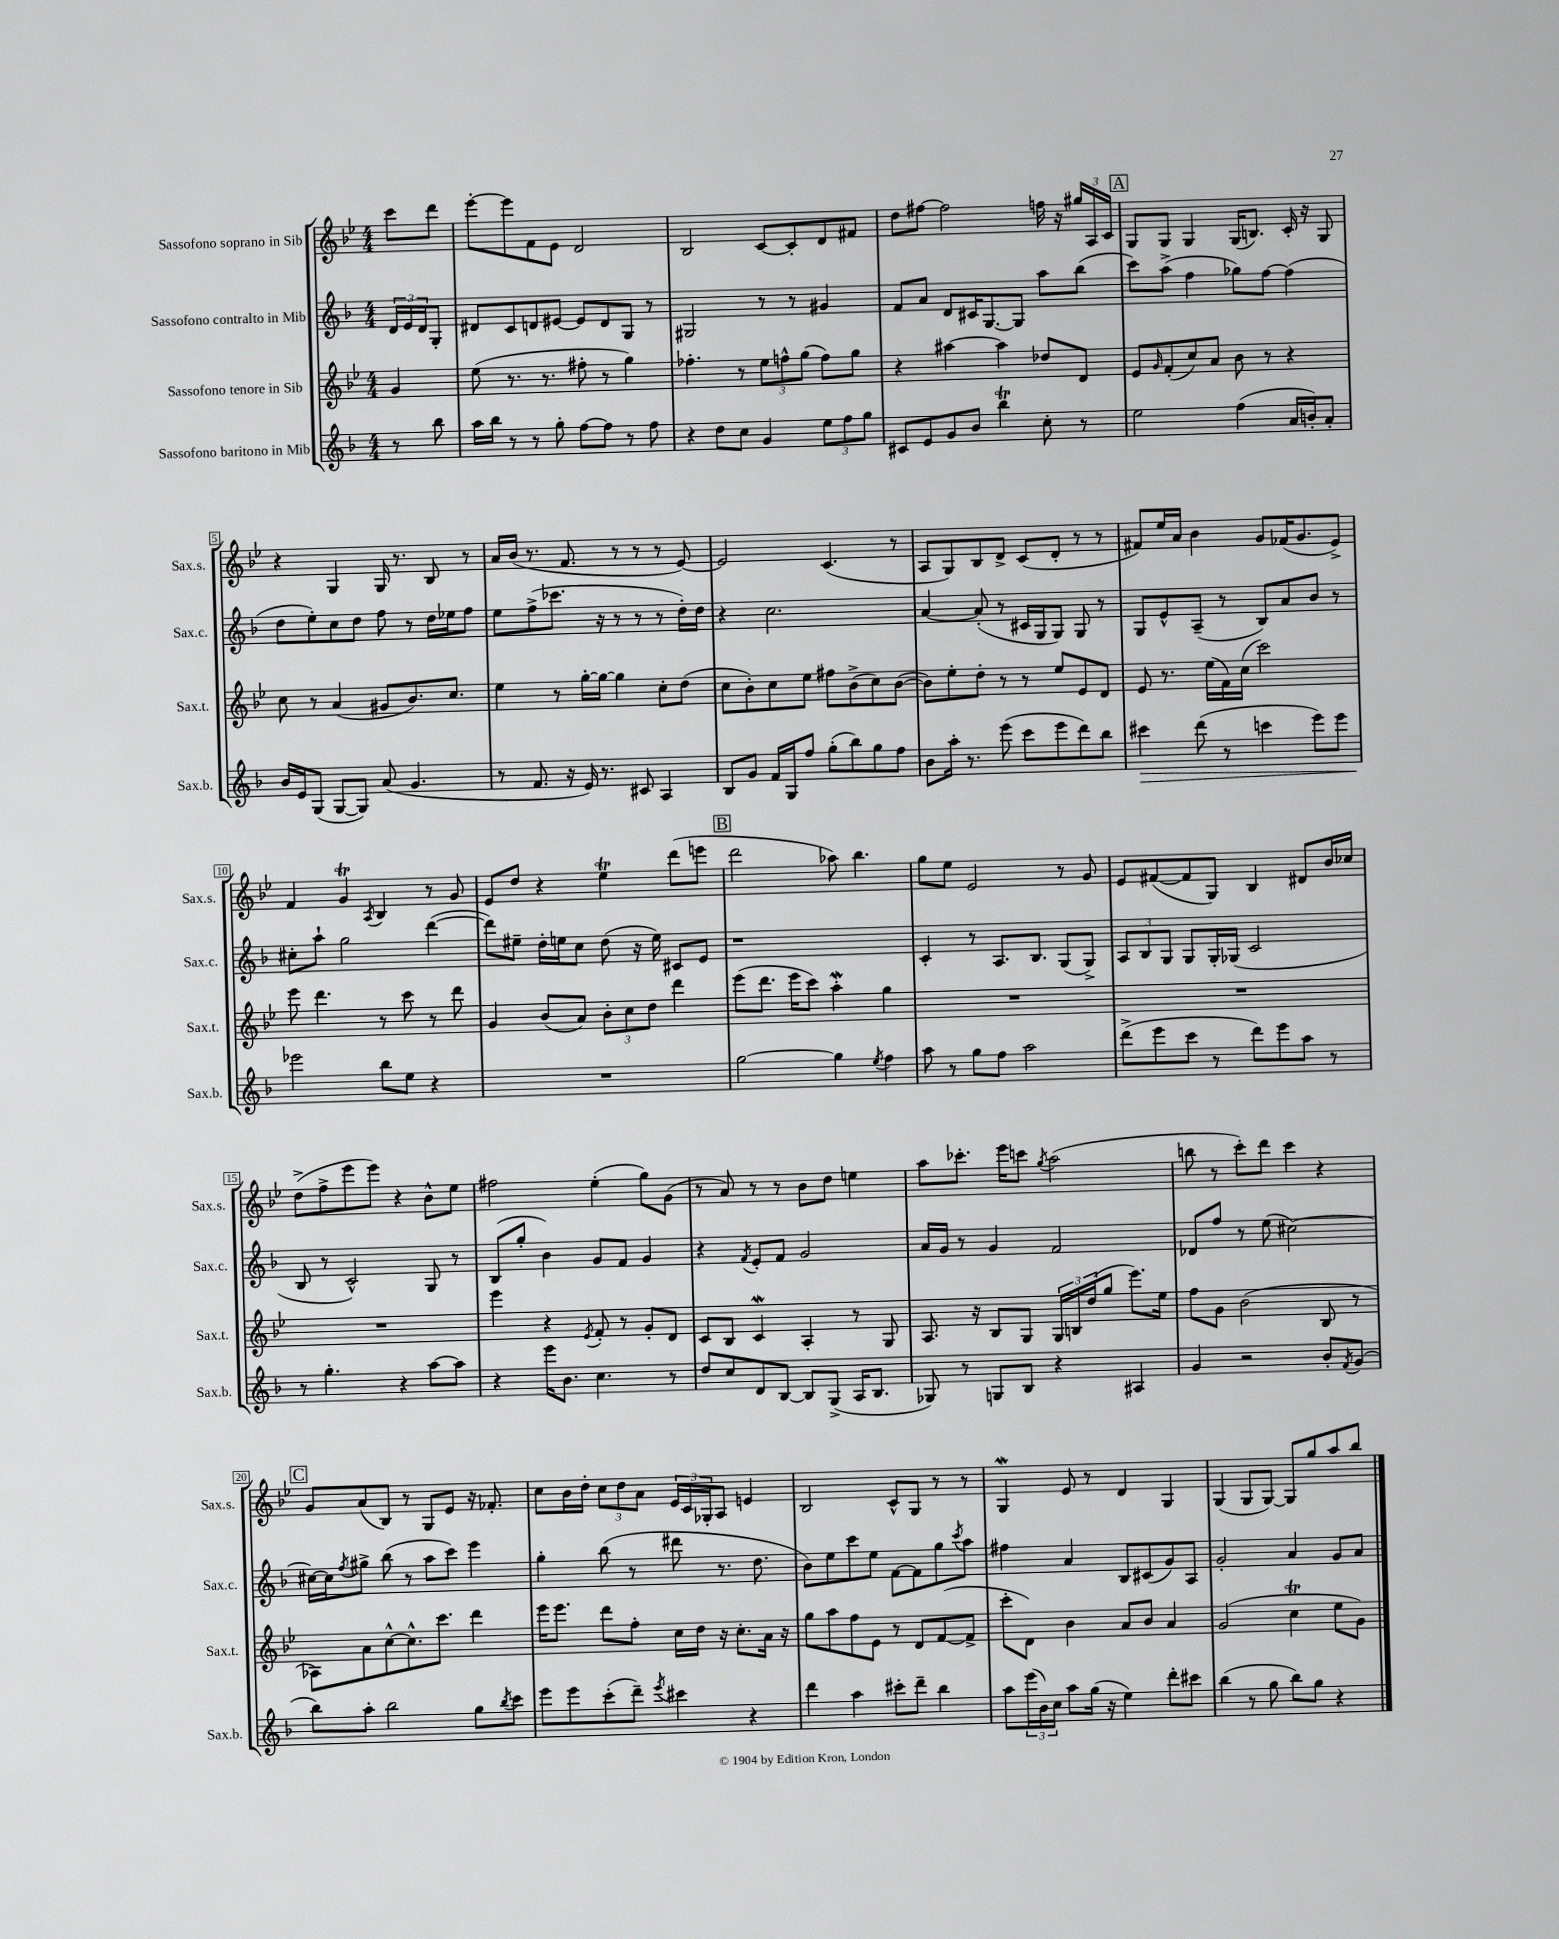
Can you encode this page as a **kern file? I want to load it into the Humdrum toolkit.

**kern	**kern	**kern	**kern
*staff4	*staff3	*staff2	*staff1
*clefG2	*clefG2	*clefG2	*clefG2
*k[b-]	*k[b-e-]	*k[b-]	*k[b-e-]
*M4/4	*M4/4	*M4/4	*M4/4
8r	4g	24d	8ccc
.	.	24e	.
.	.	24d	.
8bb-	.	8G'	8ddd
=	=	=	=
16aa	(8ee-	8d#	[8eee-'
16bb-	.	.	.
8r	8.r	8c	8eee-]
8r	.	8d	8f
.	8.r	.	.
8gg'	.	[8e#	8e-
[8ff	8ff#'	8e#]	2d
8ff]	8r	8d	.
8r	4gg)	8G	.
8ff	.	8r	.
=	=	=	=
4r	4.ff-'	2G#	2B-
8dd	.	.	.
8cc	8r	.	.
4g	12ee-	8r	[8c
.	12ff^^	.	.
.	.	8r	8c']
.	(12gg	.	.
12ee	8ff)	4g#	8d
12ff	.	.	.
.	8gg	.	8f#
12gg	.	.	.
=	=	=	=
8c#	4r	8f	8dd
8e	.	8a	[8ff#
8g	[4aa#	8d	2ff#]
8b-	.	16c#	.
.	.	[8.G	.
4bb-	4aa#]	.	.
.	.	8G]	.
8cc'	8dd-	8aa	16ff
.	.	.	16r
8r	8d	(8bb-	24gg#
.	.	.	24A
.	.	.	24c
=	=	=	=
2ee	8e-	8ccc)	8G
.	16qqg	.	.
.	(8f'	(8aa^	8G
.	8cc)	4ff	4G
.	8a	.	.
(4ff	8b-	8gg-)	(16G
.	.	.	8.B)
.	8r	[8ff	.
16a	4r	(4ff]	16c'
16b')	.	.	16r
8a'	.	.	8G
=	=	=	=
16b-	8cc	8dd	4r
16e	.	.	.
(8G	8r	8ee')	.
[8G	(4a	8cc	4G
8G])	.	8dd	.
(8a	8g#	8ff	16G
.	.	.	8.r
4.g	8.b-)	8r	.
.	.	16dd	8B-
.	8.cc	16ee-	.
.	.	8ff	8r
=	=	=	=
8r	4ee-	8ee	16a
.	.	.	(16b-
8.f	.	(8ff^	8.r
.	8r	8.ccc-	.
16r	.	.	8.f
16e)	[16gg'	.	.
8.r	16gg_	16r	.
.	4gg]	8r	8r
8c#	.	8r	8r
4A	8cc'	8r	8r
.	(8dd	16dd')	[8e-)
.	.	16dd	.
=	=	=	=
8B-	8cc	4r	2e-]
8g	8b-')	.	.
16f	8cc	2.cc	.
16G	.	.	.
8ff	8ee-	.	.
(8gg'	8ff#	.	(4.c
8bb-)	(8b-^	.	.
8gg	8cc)	.	.
8ff	([8b-	.	8r
=	=	=	=
8b-	8b-])	[4a	8A
16aa'	8ee-'	.	8G)
8.r	.	.	.
.	8dd'	(8a']	8B-
(8eee	8r	8r	8d^
8ccc	8r	16c#	(8c
.	.	16G	.
8eee	8ee-	8G)	8d'
8ddd)	8e-	8G	8r
8bb-	8d	8r	8r
=	=	=	=
4ccc#	8e-	8G	8f#)
.	8.r	8e^^	16ee-
.	.	.	16a
(8ddd	.	(8A~	4b-
.	(16ee-	.	.
8r	16f)	8r	.
.	(16cc	.	.
4ccc	2ccc)	8B-)	8g
.	.	8a	(16f-
.	.	.	8.g
8eee)	.	8b-	.
8eee	.	8r	8e-^)
=	=	=	=
2eee-	8eee-	8cc#'	4f
.	4.ddd	8aa`	.
.	.	2gg	4g
.	.	.	8qA
8bb-	8r	.	4B-
8ee	8ccc	.	.
4r	8r	([4ddd	8r
.	8ddd	.	8g
=	=	=	=
1r	4g	8ddd])	8e-
.	.	8ee#~	8dd
.	(8b-	16dd'	4r
.	.	16ee	.
.	8a)	8cc	.
.	12b-'	(8dd	4ee-
.	12cc	.	.
.	.	16r	.
.	12dd	.	.
.	.	16ee)	.
.	4ddd	8c#	(8ddd
.	.	8e	8eee
=	=	=	=
[2gg	(8eee-	1r	2ddd
.	8.ddd	.	.
.	16eee-	.	.
.	8ccc)	.	.
4gg]	4aa'	.	8aa-)
.	.	.	4.bb-
8qee	.	.	.
4ff	4gg	.	.
=	=	=	=
8aa	1r	4c'	8gg
8r	.	.	8ee-
8gg	.	8r	2e-
8ff	.	8.A	.
2aa	.	.	.
.	.	8.B-	.
.	.	(8G	8r
.	.	8G^)	8g
=	=	=	=
(8ddd^	1r	12A	8e-
.	.	12B-	.
8eee	.	.	([8f#
.	.	12G	.
8ccc	.	8G	8f#]
8r	.	16G'	8G)
.	.	(16G-	.
8ddd)	.	2c	4B-
8eee	.	.	.
8aa	.	.	8d#
8r	.	.	16b-
.	.	.	16cc-
=	=	=	=
8r	1r	8B-	(8dd^
4.gg'	.	8r	8ff^
.	.	2c^^)	8eee-
.	.	.	8eee-)
4r	.	.	4r
[8aa	.	8G	8b-^^
8aa]	.	8r	8ee-
=	=	=	=
4r	4eee-	(8B-	2ff#
.	.	8gg'	.
16eee	4r	4b-)	.
8.b-	.	.	.
.	8qe-	.	.
4.cc	8f'	8g	(4ee-'
.	8r	8f	.
.	8g'	4g	8gg)
8r	8d	.	(8g
=	=	=	=
8dd	8c	4r	8r
8cc	8B-	.	8a)
.	.	8qf	.
8d	4c	8e'	8r
[8B-	.	8f	8r
8B-]	4A'	2g	8b-
(8G^	.	.	8dd
16A	8r	.	4ee
8.B-	.	.	.
.	8G	.	.
=	=	=	=
8G-)	8.A	16a	8aa
.	.	16g	.
8r	.	8r	8.ccc-'
.	16r	.	.
8G	8B-	4g	.
.	.	.	16eee-
8B-	8G	.	8ccc
.	.	.	8qgg
4r	24G	2f	(2aa
.	24B	.	.
.	(24dd	.	.
.	8gg	.	.
4A#	8.eee-)	.	.
.	16ee-	.	.
=	=	=	=
4g	8ff	8d-	8bb
.	8g	8ff	8r
2r	(2b-	8r	8ccc')
.	.	(8ee	8ddd
.	.	[2cc#)	4ccc
8b-'	8B-	.	4r
8qf	.	.	.
(8g	8r	.	.
=	=	=	=
8bb-)	8A-)	16cc#_	8g
.	.	16cc#]	.
.	.	8qff	.
8aa'	8a	8gg#^	(8a
2bb-	[8cc^^	(8bb-	8B-)
.	8.cc^^]	8r	8r
.	.	8aa	8G
.	8.ccc	.	.
.	.	8ccc)	8e-
8gg	4ddd	4eee	16r
.	.	.	8.f-'
8qbb-	.	.	.
8ccc	.	.	.
=	=	=	=
8eee	16eee-	4gg'	8cc
.	8.eee-	.	.
8eee	.	.	16b-
.	.	.	16dd'
(8ccc'	8ddd	(8bb-	12cc
.	.	.	12dd
8ddd~)	8ff'	8r	.
.	.	.	12a
8qeee	.	.	.
4ccc#	16cc	8ddd#	24e-
.	.	.	24c
.	16dd	.	.
.	.	.	24G-'
.	16r	8.r	8A
.	8.cc'	.	.
4r	.	.	4e
.	.	8.dd	.
.	16a	.	.
.	16r	.	.
=	=	=	=
4ddd	8gg	8b-)	2B-
.	8aa	8ee	.
4aa	8ff	8ccc	.
.	8e-	8ee	.
8ccc#'	8r	[8f	8c^^
8ddd~	8d	8f]	8G
4bb-	([8f	8gg	8r
.	.	8qccc	.
.	8f^]	8aa	8r
=	=	=	=
8aa	8ccc'	4ff#	4G
(24eee	8d)	.	.
24b-)	.	.	.
24cc	.	.	.
8aa	4b-	4a	8e-
(16gg	.	.	8r
16r	.	.	.
4ee)	8a	8B-	4d
.	8b-	(8c#	.
8ddd'	4a	8g)	4G
8ccc#	.	8A	.
=	=	=	=
(4bb-	(2g	2g'	(4G
8r	.	.	8G
8gg	.	.	[8G)
8bb-)	4cc	4a	8G]
8gg	.	.	8gg
4r	8ee-	8g	8aa
.	8g)	8a	8bb-
==	==	==	==
*-	*-	*-	*-
